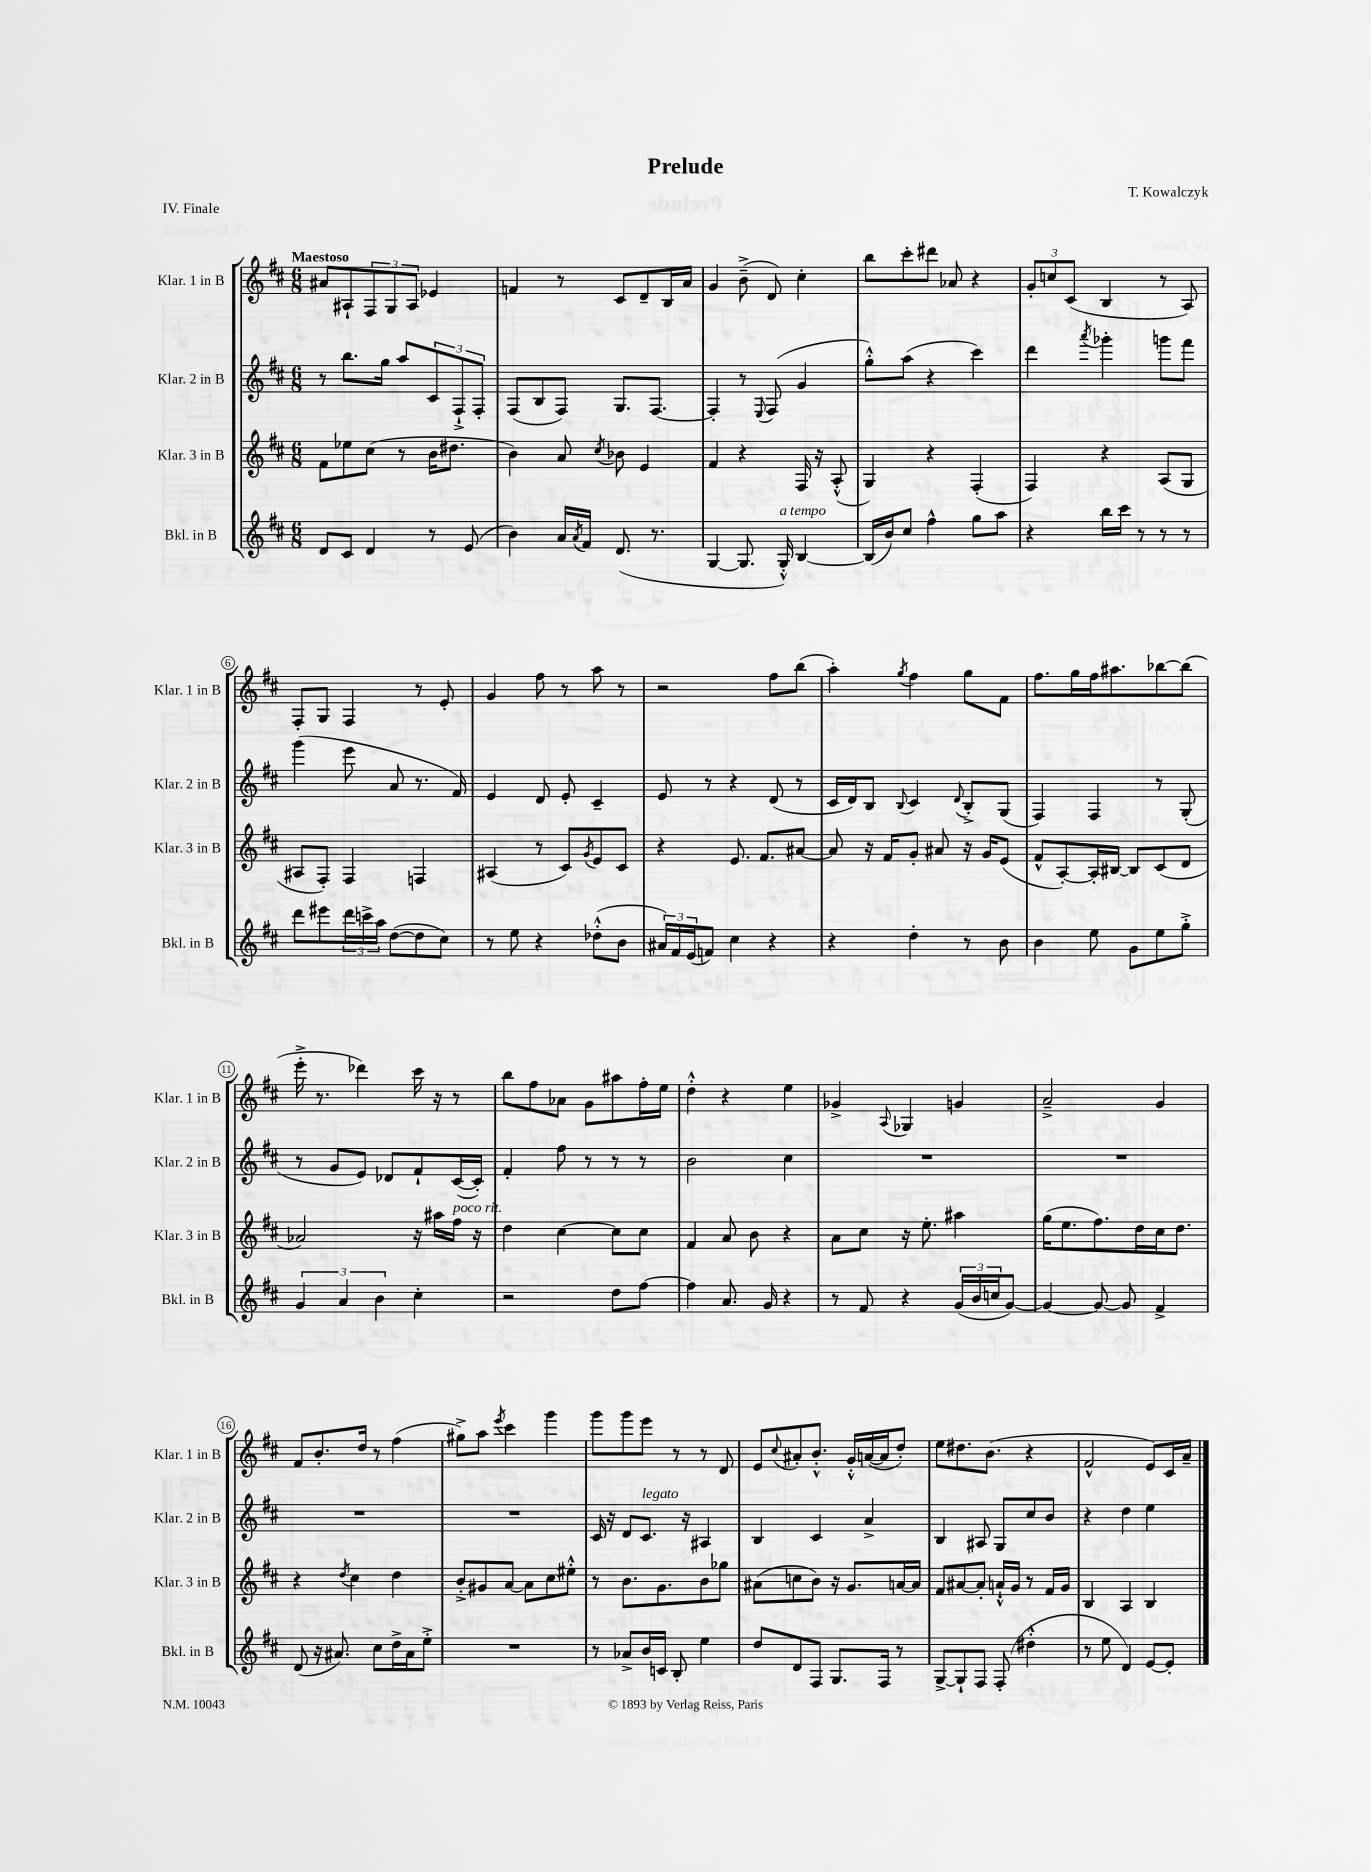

**kern	**kern	**kern	**kern
*part4	*part3	*part2	*part1
*staff4	*staff3	*staff2	*staff1
*I"Bkl. in B	*I"Klar. 3 in B	*I"Klar. 2 in B	*I"Klar. 1 in B
*I'Bkl. in B	*I'Klar. 3 in B	*I'Klar. 2 in B	*I'Klar. 1 in B
*clefG2	*clefG2	*clefG2	*clefG2
*k[f#c#]	*k[f#c#]	*k[f#c#]	*k[f#c#]
*M6/8	*M6/8	*M6/8	*M6/8
=1	=1	=1	=1
!	!	!	!LO:TX:a:B:t=Maestoso
8d/L	8f#\L	8r	8a#X/L
8c#/J	8ee-X\	8.bb\L	8A#X`/
4d/	(8cc#\J	.	12F#/
.	.	16gg\Jk	.
.	.	.	12G/
.	8r	8aa/L	.
.	.	.	12A#/J
8r	16b\KL	12c#/	4e-X/
.	8.dd#X\J	.	.
.	.	12F#`^/	.
(8e/	.	.	.
.	.	12F#'/J	.
=2	=2	=2	=2
4b\)	4b\)	(8F#/L	4fn/
.	.	8B/	.
16a/LL	8a/	8F#/J)	8r
8qa/	.	.	.
16f#/JJ	.	.	.
.	8qcc#/	.	.
(8.d/	8b-X\	8.G/L	8c#/L
.	4e/	.	8d~/
8.r	.	[8.F#/J	.
.	.	.	16B/L
.	.	.	16a/JJ
=3	=3	=3	=3
[4G/	4f#/	4F#'/]	4g/
8.G/]	4r	8r	(8b~^\
.	.	8qqE/	.
.	.	(8F#/	8d/)
!LO:TX:a:i:t=a tempo	!	!	!
16G'^^/)	.	.	.
[4B/	16F#/	4g/	4cc#'\
.	16r	.	.
.	(8A'^^/	.	.
=4	=4	=4	=4
(16B/LL]	4G/)	8gg'^^\L)	8bb\L
16b/J)	.	.	.
8cc#/J	.	(8aa\J	8ccc#'\
4ff#^^\	4r	4r	8ddd#X\J
.	.	.	8a-X/
8gg\L	(4F#'/	4ccc#\)	4r
8aa\J	.	.	.
=5	=5	=5	=5
4r	4F#/)	4ddd\	12g'/L
.	.	.	12ccn/
.	.	.	(12c#/J
.	.	8qaaa/	.
16bb\LL	4r	4ggg-X'\	4B/
16ccc#\JJ	.	.	.
8r	.	.	.
8r	(8A/L	8gggn\L	8r
8r	8G/J	8fff#\J	8A/)
!!LO:LB:g=z
=6	=6	=6	=6
8ddd\L	8A#X/L	(4ggg\	8F#'/L
8eee#X\	8F#'/J)	.	8G/J
24ddd\L	4F#/	8eee\	4F#/
24cccn^\	.	.	.
24aa\JJ	.	.	.
([8dd\L	.	8a/	.
8dd\]	4Fn/	8.r	8r
8cc#\J)	.	.	8e'/
.	.	16f#/)	.
=7	=7	=7	=7
8r	(4A#X/	4e/	4g/
8ee\	.	.	.
4r	8r	8d/	8ff#\
.	8c#/L)	8e'/	8r
.	8qg/	.	.
(8dd-X'^^\L	8e/	4c#~/	8aa\
8b\J	8c#/J	.	8r
=8	=8	=8	=8
24a#X/LL)	4r	8e/	2r
24f#/	.	.	.
(24e/J	.	.	.
8fn/J)	.	8r	.
4cc#\	8.e/	4r	.
.	8.f#/L	.	.
4r	.	(8d/	8ff#\L
.	[8a#X/J	8r	(8bb\J
=9	=9	=9	=9
4r	8a#/]	16c#/LL	4aa'\)
.	.	16d/J)	.
.	16r	8B/J	.
.	16f#/KL	.	.
.	.	8qqB/	8qgg/
4dd'\	8g'/J	4c#/	4ff#\
.	8a#X/	.	.
.	.	8qqd/	.
8r	16r	8B'^/L	8gg\L
.	16g/KL	.	.
8b\	(8e/J	(8G/J	8f#\J
=10	=10	=10	=10
4b\	8f#^^/L	4F#/)	8.ff#\L
.	[8A'/)	.	.
.	.	.	16gg\L
8ee\	16A'/L]	4F#/	16ff#\J
.	[16B#X/JJ	.	8.aa#X\
8g\L	8B#/L]	.	.
8ee\	(8c#/	8r	[8bb-X\
8gg'^\J	8d/J	(8G'/	(8bb-\J]
!!LO:LB:g=z
=11	=11	=11	=11
6g/	2a-X/)	8r	16eee'^\
.	.	.	8.r
.	.	8g/L	.
6a/	.	.	.
.	.	8e/J)	4ddd-X\)
6b\	.	.	.
.	.	8d-X/L	.
4cc#'\	16r	8f#`/	16ccc#\
.	16aa#X\LL	.	16r
!	!LO:TX:a:i:t=poco rit.	!	!
.	16ff#\JJ	([16c#/L	8r
.	16r	16c#'/JJ])	.
=12	=12	=12	=12
2r	4dd\	4f#'/	8bb\L
.	.	.	8ff#\
.	[4cc#\	8ff#\	8a-X\J
.	.	8r	8g\L
8dd\L	8cc#\L]	8r	8aa#X\
[8ff#\J	8cc#\J	8r	16ff#'\L
.	.	.	16ee\JJ
=13	=13	=13	=13
4ff#\]	4f#/	2b\	4dd'^^\
8.a/	8a/	.	4r
.	8b\	.	.
16g/	.	.	.
4r	4r	4cc#\	4ee\
=14	=14	=14	=14
8r	8a\L	2.r	4g-X^/
8f#/	8cc#\J	.	.
.	.	.	8qqA/
4r	16r	.	4G-X/
.	8.ee'\	.	.
(24g/LL	4aa#X\	.	4gn/
24b/	.	.	.
24ccn/J	.	.	.
[8g/J)	.	.	.
=15	=15	=15	=15
4g/_	(16gg\KL	2.r	2a~^/
.	8.ee\	.	.
8g/_	8.ff#\)	.	.
8g/]	.	.	.
.	16dd\L	.	.
4f#^/	16cc#\J	.	4g/
.	8.dd\J	.	.
!!LO:LB:g=z
=16	=16	=16	=16
(8d/	4r	2.r	8f#/L
16r	.	.	8.b'/
8.a#X/)	.	.	.
.	8qdd/	.	.
.	4cc#\	.	.
.	.	.	16dd/Jk
8cc#\L	.	.	8r
16dd^\L	4dd\	.	(4ff#\
16a#\J	.	.	.
8ee'^\J	.	.	.
=17	=17	=17	=17
2.r	8b'^/L	2.r	8gg#X^\L)
.	8g#X/	.	8aa\J
.	.	.	8qeee/
.	[8a/J	.	4ccc#\
.	8a\L]	.	.
.	8cc#\	.	4ggg\
.	8ee#X'^^\J	.	.
=18	=18	=18	=18
8r	8r	16c#/	8ggg\L
.	.	16r	.
8a-X^/L	8.b\L	8d/L	8ggg\
!	!	!LO:TX:a:i:t=legato	!
16b/L	.	8.c#/J	8eee\J
16cn/JJ	8.g\	.	.
8B'/	.	.	8r
.	.	16r	.
4ee\	8b\	4A#X/	8r
.	8gg-X\J	.	8d/
=19	=19	=19	=19
8dd/L	(8a#X\L	4B/	8e/L
.	.	.	8qqcc#/
8d/	8ccn\	.	8a#X'/
8F#/J	8b\J)	4c#/	8.b'^^/J
8.G/L	16r	.	.
.	8.g/L	.	16g'^^/LL
.	.	4a^/	([16an/
16F#/Jk	.	.	16a/J]
8r	[16an/L	.	8dd'/J)
.	16a/JJ]	.	.
=20	=20	=20	=20
[8G^/L	8f#/L	4B/	8ee\L
8G`/]	[8a#X/	.	8.dd#X\
8F#/J	8a#'/J]	8A#X/	.
.	.	.	(8.b\J
(8F#'/	16an`^^/LL	8G/L	.
.	16g/JJ	.	.
4dd#X'^^\	8r	8cc#/	4r
.	16f#/LL	8b/J	.
.	16g/JJ	.	.
=21	=21	=21	=21
8r	4B/	4r	2f#^^/
8ee\	.	.	.
4d/)	4A/	4dd\	.
[8e/L	4B/	4ee\	8e/L)
8e'/J]	.	.	16c#/L
.	.	.	16a~/JJ
==	==	==	==
*-	*-	*-	*-
